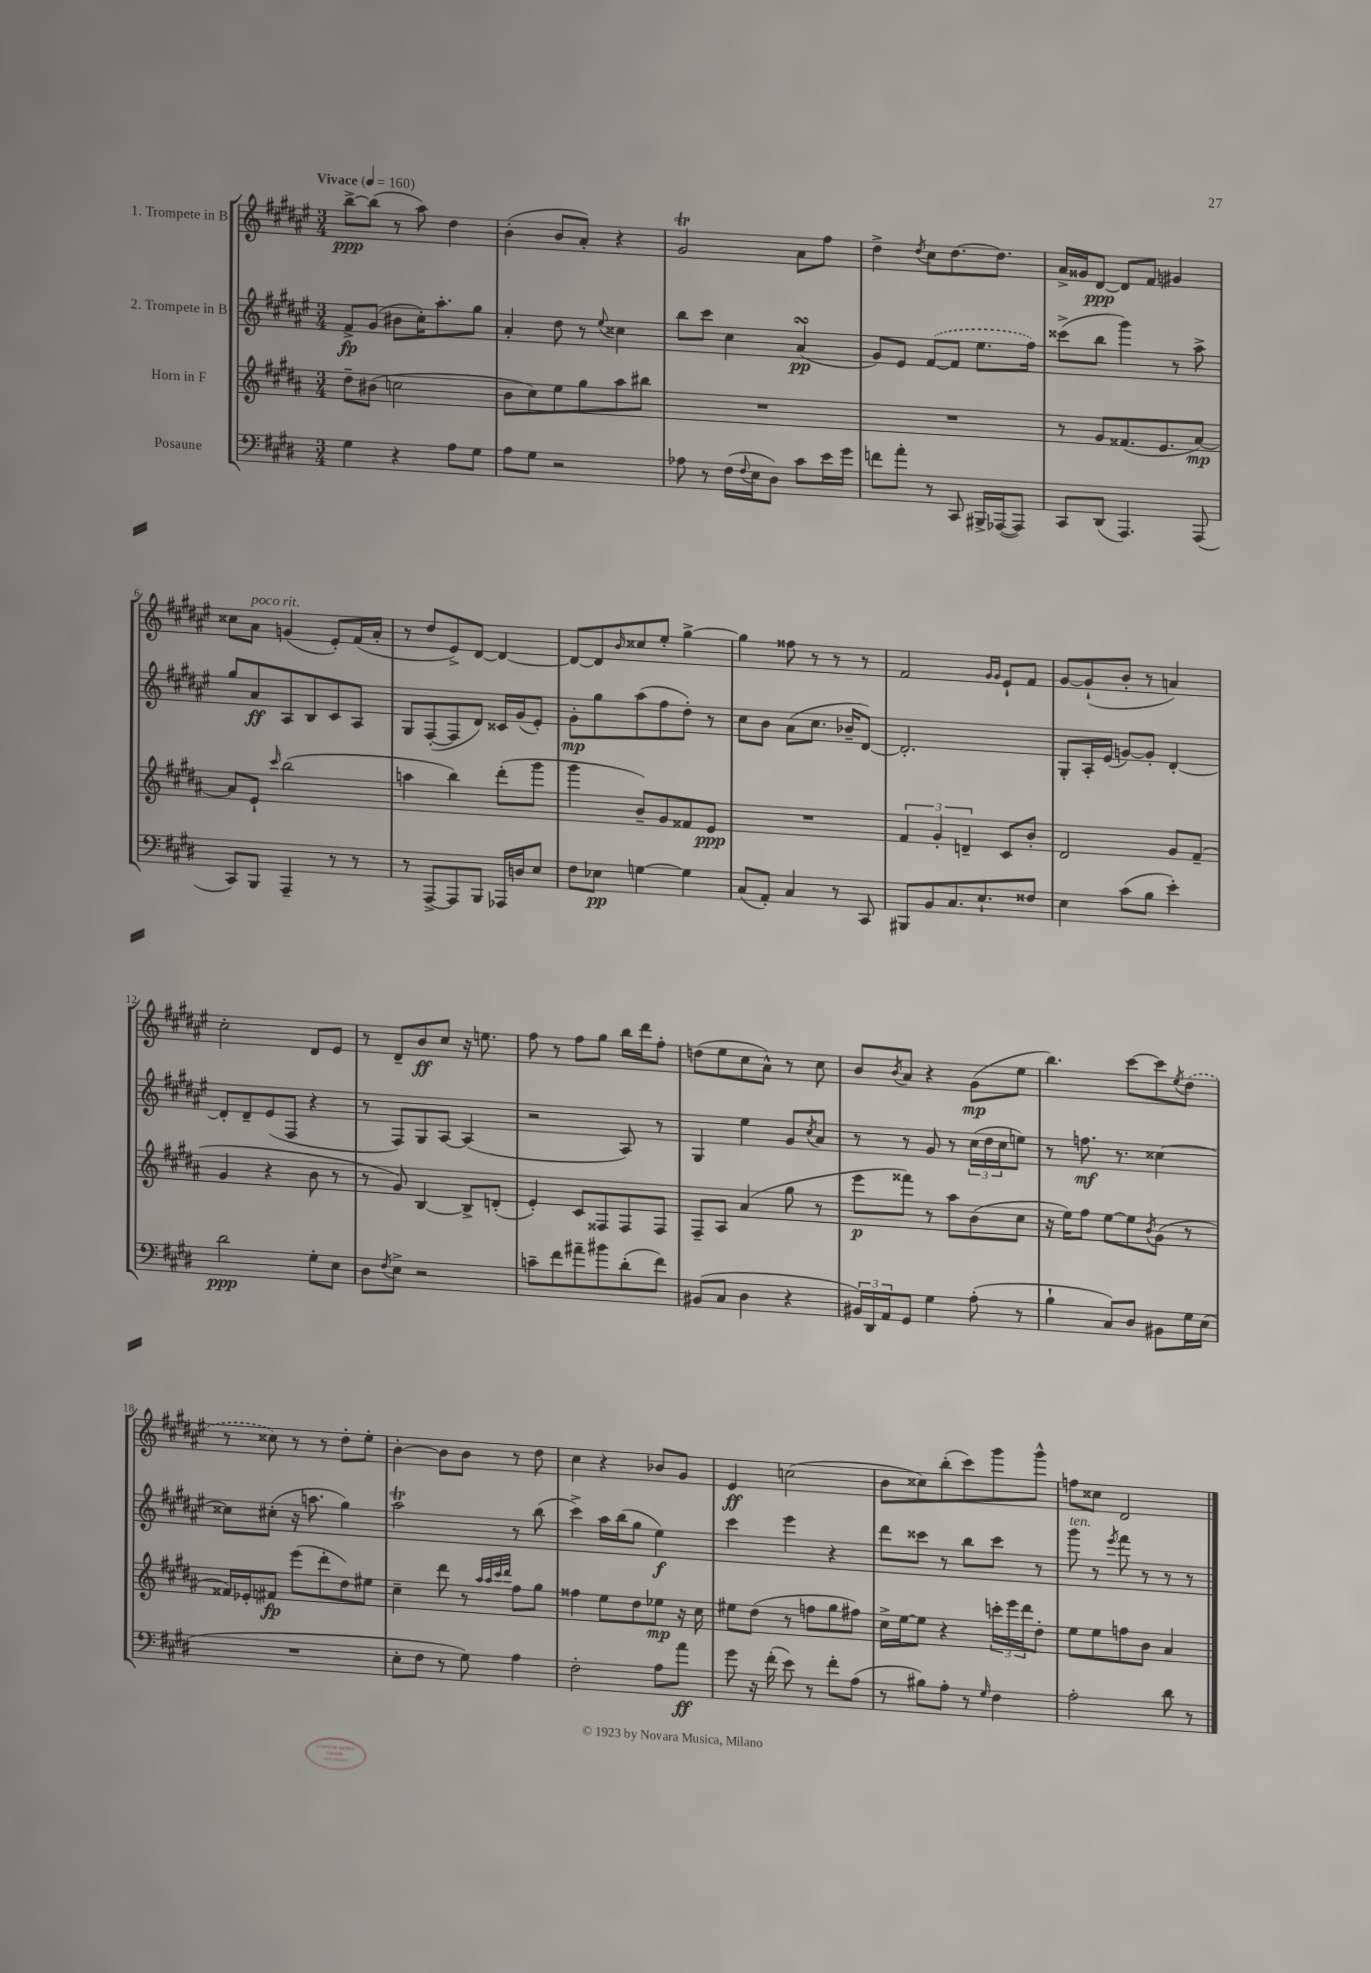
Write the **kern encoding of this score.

**kern	**kern	**kern	**kern
*staff4	*staff3	*staff2	*staff1
*clefF4	*clefG2	*clefG2	*clefG2
*k[f#c#g#d#]	*k[f#c#g#d#a#]	*k[f#c#g#d#a#e#]	*k[f#c#g#d#a#e#]
*M3/4	*M3/4	*M3/4	*M3/4
*MM160	*MM160	*MM160	*MM160
4G#\	8dd#~\L	8f#^/L	[8bb^\L
.	(8b#\J	(8g#/J	(8bb\]J
4r	2cc\	8b#\L	8r
.	.	16cc#'\K)	8aa#\)
.	.	8.aa#'\	.
8A\L	.	.	4dd#\
8G#\J	.	8gg#\J	.
=	=	=	=
8A\L	8b\L	4a#'/	(4b'\
8G#\J	8cc#\)	.	.
2r	8ee\	8dd#\	8b/L
.	8gg#\	8r	8a#'/J)
.	.	8qqee#/	.
.	8aa#\	4cc##\	4r
.	8bb#\J	.	.
=	=	=	=
8A-\	2.r	8bb\L	2g#/
8r	.	8ccc#\J	.
(16F#\LL	.	4cc#\	.
8qqF#/	.	.	.
16E\J	.	.	.
8D#\J)	.	.	.
8c#\L	.	(4a#/	8a#\L
16e\L	.	.	8ff#\J
16g#\JJ	.	.	.
=	=	=	=
8f\L	2.r	8g#/L)	4dd#^\
8a'\J	.	8e#/J	.
.	.	.	8qdd#/
8r	.	([8f#/L	8cc#\L
8CC#/	.	8f#/]J	[8.dd#\
16BBB#^/LL	.	8.ee#\L	.
([16AAA-/J	.	.	8.dd#\]J
8AAA-/]J)	.	.	.
.	.	16ff#\Jk)	.
=	=	=	=
8CC#/L	8r	(8ccc##^\L	16a#^/LL
.	.	.	16g##/J
(8DD#/J	8g#/L	8bb\J	[8d#/J
4.AAA/)	(8.f##/	4ggg#\)	8d#/]L
.	.	.	8f#/J
.	8.e/	.	.
.	.	8r	4g#/
(8AAA/	[8a#/J)	8aa#^\	.
=	=	=	=
8CC#/L)	8a#/]L	8gg#/L	8cc##\L
8BBB/J	8e`/J	8a#/	8a#\J
.	16qqccc#/	.	.
4AAA~/	(2bb\	8A#/	(4g/
.	.	8B/	.
8r	.	8c#/	8e#'/L)
8r	.	8A#/J	(16f#/L
.	.	.	16a#'/JJ
=	=	=	=
8r	4aa\	8G#/L	8r
[8AAA^/L	.	([8F#'/	8dd#/L
8AAA/]	4bb\)	8F#/]	8e#^/)
8BBB/J	.	8d#/J)	[8d#/J
16AAA-/LL	(8ddd#'\L	16c##/LL	4d#/_
16D/J	.	(16g#/J	.
8E/J	8ggg#\J	8e#'/J)	.
=	=	=	=
8F#\L	4ggg#\	8g#'\L	8d#/_L
8E-\J	.	8gg#\	8d#/]
.	.	.	16qqb/
[4G\	8b~/L)	(8aa#\	8cc##/
.	8g#/	8ff#\	8ee#'/J
4G\]	8f##/	8dd#'\J)	[4gg#^\
.	8e/J	8r	.
=	=	=	=
(8C#/L	2.r	8cc#\L	4gg#\]
8AA'/J)	.	8b\J	.
4C#/	.	(8a#\L	8ff##\
.	.	8.cc#\J	8r
8r	.	.	8r
.	.	16b-~/LK	.
8CC#/	.	[8d#/J)	8r
=	=	=	=
8BBB#/L	6f#/	2.d#'/]	2f#/
8BB/	.	.	.
.	6g#'/	.	.
8.C#/	.	.	.
.	6d~/	.	.
8.E`/	.	.	.
.	.	.	16qqg#/LL
.	.	.	16qqg#/JJ
.	8c#/L	.	8e#`/L
8F##/J	8b'/J	.	8f#/J
=	=	=	=
4E\	2d#/	8G#'/L	[8g#/L
.	.	16A#'/L	(8g#`/]
.	.	(16e#/JJ	.
(8c#\L	.	[8g/L)	8b'/J
8B\J	.	8g'/]J	8r
4e'\)	8g#/L	[4d#'/	4a/)
.	(8f#~/J	.	.
=	=	=	=
2d#\	4g#/	8d#'/]L	2cc#'\
.	.	8d#~/	.
.	4r	(8e#/	.
.	.	8F#/J	.
8G#'\L	8b\	4r	8d#/L
8E\J	8r	.	8e#/J
=	=	=	=
8D#\L	8r	8r	8r
8qF#/	.	.	.
8E^\J	8g#/)	8F#/L)	8d#~/L
2r	[4B/	8G#/	8b/
.	.	[8A#/J	8cc#/J
.	8B^/]L	(4A#/]	16r
.	.	.	8.ee\
.	(8d'/J	.	.
=	=	=	=
8c~\L	4e'/)	2r	8ff#\
8f#\	.	.	8r
8a#~\	8c#/L	.	8ff#\L
8b#\	8F##/	.	8gg#\J
(8d#'\	8F##/	8A#/)	16bb\LL
.	.	.	16ddd#\J
8f#\J)	8F##/J	8r	8ff#'\J
=	=	=	=
(8BB#/L	8F#~/L	4G#/	(8dd\L
8C#/J	8A#/J	.	8ee#\
4D#\	(4a#/	4ee#\	8cc#\
.	.	.	8a#^^\J)
4r	8gg#\	8g#/L	8r
.	.	8qcc#/	.
.	8r	8a#/J	8cc#\
=	=	=	=
24BB#/LL)	8eee\L	8r	8b/L
24DD#/	.	.	.
24AA/J	.	.	.
.	.	.	8qb/
8GG#/J	8fff##\J)	8r	8a#/J
4G#\	8r	8g#/	4r
.	8aa#\L	8r	.
(8A'\	(8b\	(24cc#\LL	(8g#\L
.	.	24dd#\	.
.	.	24cc#\J	.
8r	8cc#\J	8ee\J)	8ee#\J
=	=	=	=
4B`\	16r	8r	4.bb\)
.	16ee\LK)	.	.
.	8ff#\J	8.ff\	.
8C#/L)	[8ee\L	.	.
.	.	8.r	.
8D#/J	8ee\]	.	[8ccc#\L
.	8qb/	.	.
8BB#\L	(8g#\J	[4cc##\	8ccc#\]
.	.	.	8qee#/
16G#\L	8r	.	(8dd#\J
(16E\JJ	.	.	.
=	=	=	=
2.r	16f##/LL)	8cc##\]L	8r
.	16e-'/J	.	.
.	8f#/J	(8cc#'\J	8cc##\)
.	(8eee\L	16r	8r
.	.	8.aa\	.
.	8ddd#'\	.	8r
.	8dd#\)	4gg#\)	8dd#'\L
.	8ee#\J	.	8ee#'\J
=	=	=	=
8E'\L	4cc#~\	2aa#\	[4b'\
8F#\J	.	.	.
8r	8ddd#\	.	8b\]L
8G#\)	8r	.	8b\J
.	32qqaa#/LLL	.	.
.	32qqaa#/	.	.
.	32qqccc#/	.	.
.	32qqddd#/JJJ	.	.
4A\	8ff#\L	8r	8r
.	8gg#\J	(8bb\	8dd#\
=	=	=	=
2F#'\	4ff##\	4ccc#^\)	4cc#\
.	8ee\L	16aa#\LL	4r
.	.	(16bb\J	.
.	8dd#\	8gg#\J	.
8A\L	8ee-\J	4ee#\)	8b-/L
8a\J	16r	.	8g#/J
.	16cc#\	.	.
=	=	=	=
8g#\	8ee#\L	4ccc#\	4e#/
16r	(8dd#\J	.	.
(16f#'\	.	.	.
8e\)	8r	4eee#\	(2cc\
8r	8ff\L	.	.
8f#'\L	8gg#\	4r	.
(8A\J	8ff#\J)	.	.
=	=	=	=
8r	16cc#^\LL	8ddd#\L	8b\L
.	[16ee\J	.	.
8B#\L)	8ee\]J	8ccc##\J	8cc##\)
8A'\J	4r	8r	(8bb'\
8r	.	8bb\L	8ccc#\)
16qqG#/	.	.	.
4F#\	24ccc'\LL	8ccc##\J	8ggg#\
.	24eee\	.	.
.	24ddd#\J	.	.
.	8dd#'\J	8r	8ggg#^^\J
=	=	=	=
2A'\	8ee\L	8ggg#\	8ff\L
.	8ee\	8r	8cc##\J
.	.	8qeee#/	.
.	8ff\	8fff#\	2d#/
.	8b\J	8r	.
8d#\	4a#/	8r	.
8r	.	8r	.
==	==	==	==
*-	*-	*-	*-
